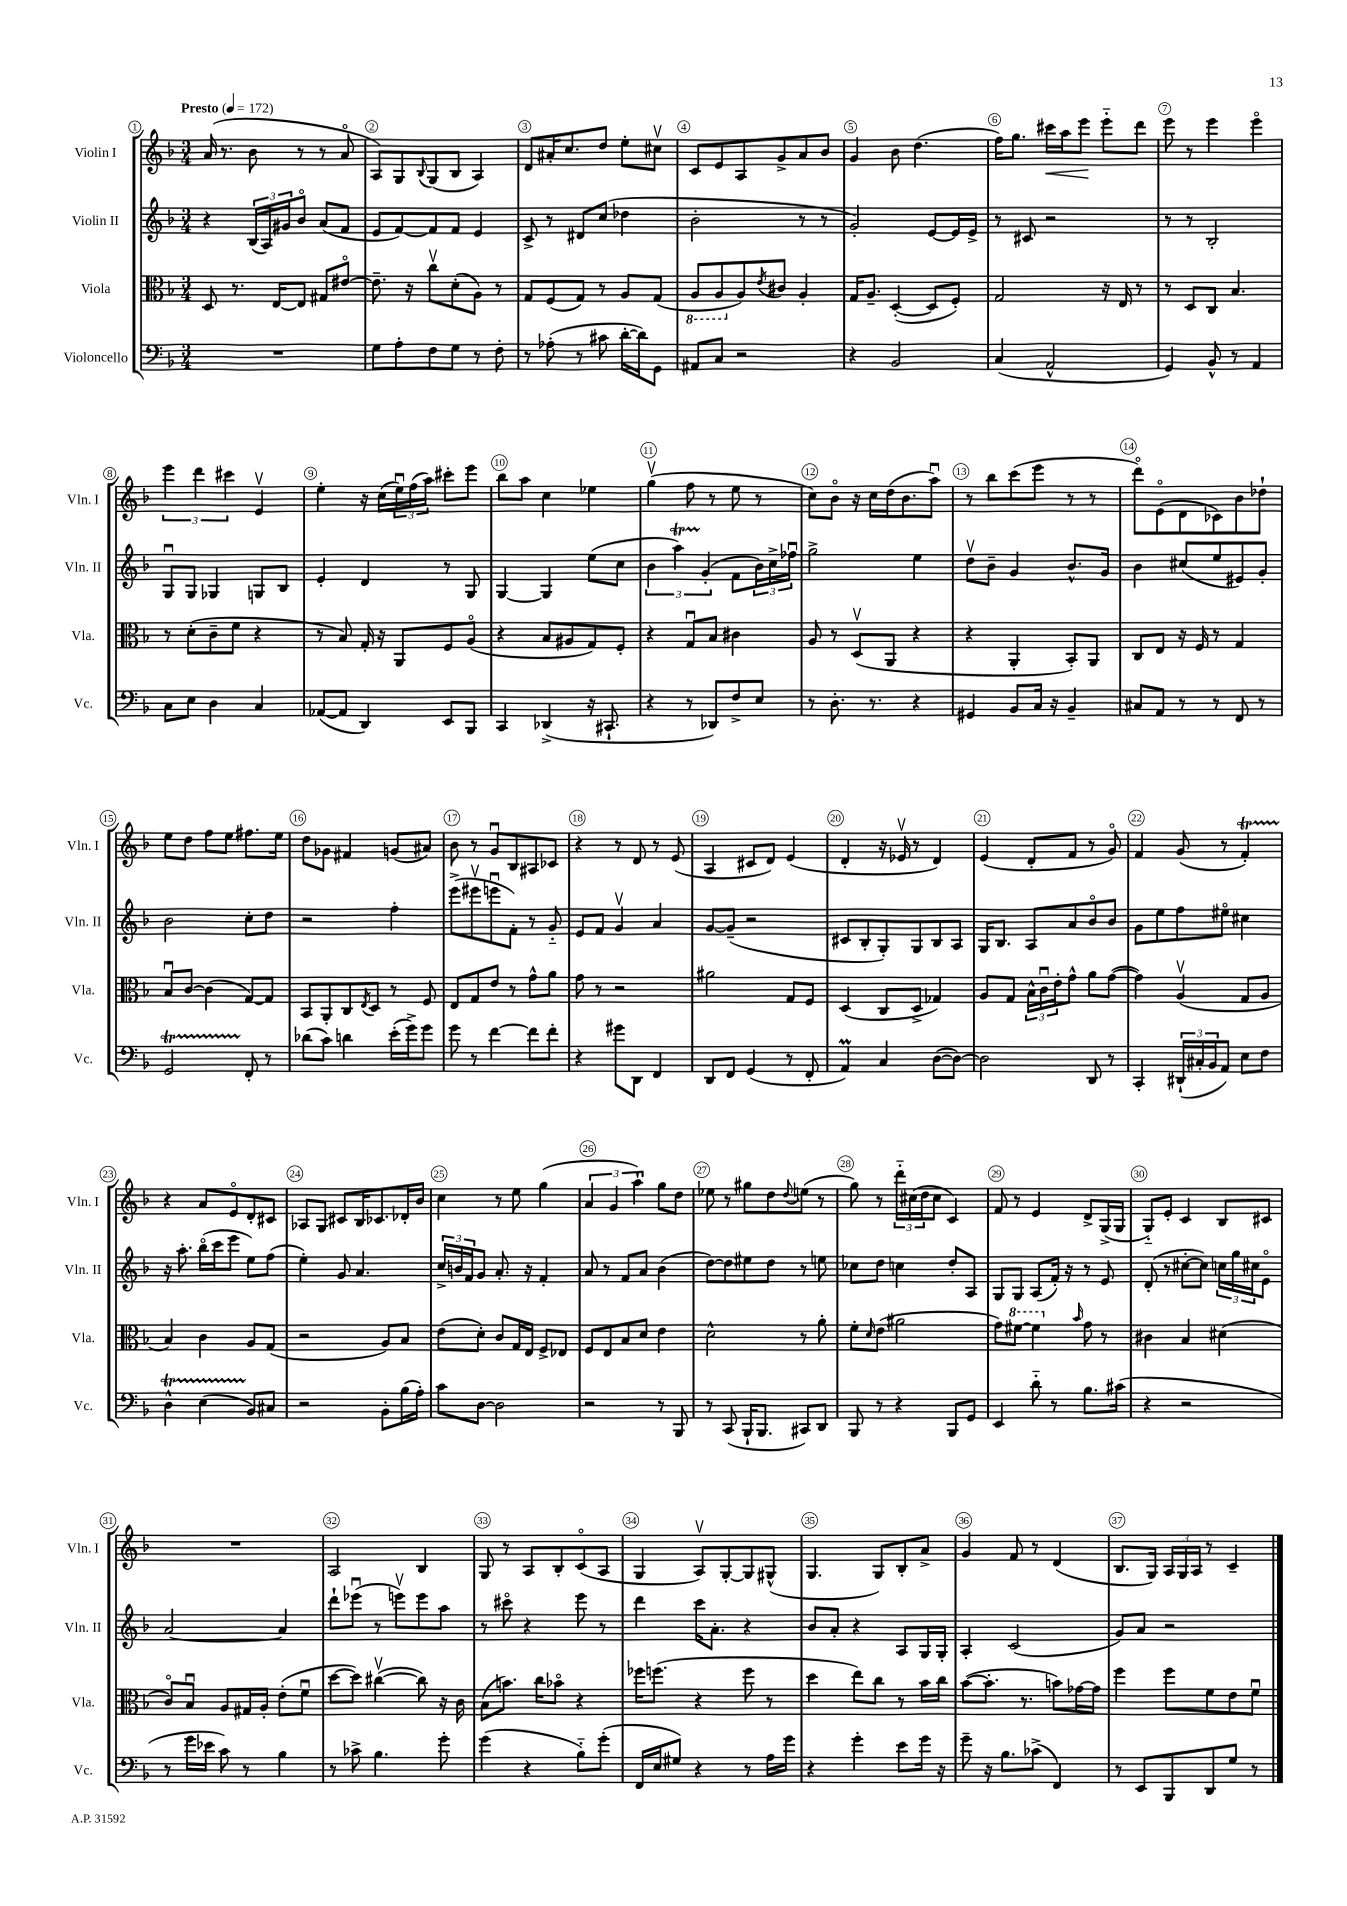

**kern	**kern	**kern	**kern	**dynam
*part4	*part3	*part2	*part1	*part1
*staff4	*staff3	*staff2	*staff1	*staff1
*I"Violoncello	*I"Viola	*I"Violin II	*I"Violin I	*
*I'Vc.	*I'Vla.	*I'Vln. II	*I'Vln. I	*
*clefF4	*clefC3	*clefG2	*clefG2	*
*k[b-]	*k[b-]	*k[b-]	*k[b-]	*
*M3/4	*M3/4	*M3/4	*M3/4	*
*MM172	*MM172	*MM172	*MM172	*
=1	=1	=1	=1	=1
!	!	!	!LO:TX:a:B:t=Presto	!
2.r	8D/	4r	(16a/	.
.	.	.	8.r	.
.	8.r	.	.	.
.	.	(24B-/LL	8b-\	.
.	.	24A/)	.	.
.	[16E/KL	.	.	.
.	.	24g#X/J	.	.
.	8E/J]	8b-/J	8r	.
.	8G#X/L	(8a/L	8r	.
.	[8e#X/J	8f/J	8a/	.
=2	=2	=2	=2	=2
8G\L	8.e#~\]	8e/L	8A/L)	.
8A'\	.	[8f/)	8G/	.
.	16r	.	.	.
.	.	.	8qqB-/	.
8F\	8ccv\L	8f/]	(8G/	.
8G\J	(8d'\	8f/J	8B-/J	.
8r	8A\J)	4e/	4A/)	.
8F'\	8r	.	.	.
=3	=3	=3	=3	=3
8r	8G/L	8c^/	8d/L	.
(8A-X'\	(8F/	8r	16a#X'/K	.
.	.	.	8.cc/	.
8r	8G/J)	8d#X/L	.	.
8c#X\	8r	(8cc/J	8dd/J	.
[16d'\LL	8A/L	4dd-X\	8ee'\L	.
16d\J])	.	.	.	.
8GG\J	(8G/J	.	8cc#Xv\J	.
=4	=4	=4	=4	=4
*	*8ba	*	*	*
8AA#X/L	8AA/L	2b-'\	8c/L	.
8C/J	8AA/	.	8e/	.
*	*X8ba	*	*	*
2r	8A/)	.	8A/	.
.	8qe/	.	.	.
.	8c#X/J	.	8g^/	.
.	4A'/	8r	8a/	.
.	.	8r	8b-/J	.
=5	=5	=5	=5	=5
4r	16G/KL	2g'/)	4g/	.
.	8.A~/J	.	.	.
2BB-/	([4D'/	.	8b-\	.
.	.	.	(4.dd\	.
.	8D/L]	[8e/L	.	.
.	8F'/J)	16e/L]	.	.
.	.	16e^/JJ	.	.
=6	=6	=6	=6	=6
(4C/	2G/	8r	16ff\KL)	.
.	.	.	8.gg\J	.
.	.	8c#X/	.	.
!	!	!	!	!LO:HP:b
2AA^^/	.	2r	16ccc#X\LL	<
.	.	.	16aa\J	.
.	.	.	8eee\J	.
.	16r	.	8eee\L	[
.	16E/	.	.	.
.	8r	.	8ddd\J	.
=7	=7	=7	=7	=7
4GG/)	8r	8r	8eee\	.
.	8D/L	8r	8r	.
8BB-^^/	8C/J	2B-'/	4eee\	.
8r	4.B-/	.	.	.
4AA/	.	.	4eee\	.
!!LO:LB:g=z
=8	=8	=8	=8	=8
8C\L	8r	8Gu/L	6eee\	.
8E\J	(8d'\L	8G/J	.	.
.	.	.	6ddd\	.
4D\	8c~\	4G-X/	.	.
.	.	.	6ccc#X\	.
.	8f\J	.	.	.
4C/	4r	8Gn/L	4ev/	.
.	.	8B-/J	.	.
=9	=9	=9	=9	=9
([8AA-X/L	8r	4e'/	4ee'\	.
8AA-/J]	8B-/)	.	.	.
4DD/)	16G'/	4d/	16r	.
.	16r	.	(16cc\LL	.
.	8AA/L	.	24eeu\)	.
.	.	.	(24ff\	.
.	.	.	24aa\JJ)	.
8EE/L	8F/	8r	8ccc#X'\L	.
8BBB-/J	(8A/J	8G/	8eee\J	.
=10	=10	=10	=10	=10
4CC/	4r	[4G/	8bb-\L	.
.	.	.	8aa\J	.
(4DD-X^/	8B-/L	4G/]	4cc\	.
.	8A#X/	.	.	.
16r	8G/)	(8ee\L	4ee-X\	.
8.CC#X`/	.	.	.	.
.	8F'/J	8cc\J	.	.
=11	=11	=11	=11	=11
4r	4r	6b-\	(4ggv\	.
.	.	6aat\)	.	.
8r	8Gu/L	.	8ff\	.
.	.	(6g'/	.	.
8DD-X/L)	8B-/J	.	8r	.
8F^/	4c#X\	8f\L	8ee\	.
8E/J	.	24b-\L)	8r	.
.	.	24cc^\	.	.
.	.	24ff-Xu\JJ	.	.
=12	=12	=12	=12	=12
8r	8A/	2gg^\	8cc\L)	.
8.D'\	8r	.	8b-\J	.
.	(8Dv/L	.	16r	.
8.r	.	.	16cc\LL	.
.	8AA/J	.	(16dd\J	.
.	.	.	8.b-\	.
4r	4r	4ee\	.	.
.	.	.	8aau\J)	.
=13	=13	=13	=13	=13
4GG#X/	4r	8ddv\L	8r	.
.	.	8b-~\J	8bb-\L	.
8BB-/L	4AA'/	4g/	(8ccc\	.
16C/Jk	.	.	8eee\J	.
16r	.	.	.	.
4BB-~/	8BB-'/L)	8.b-^^/L	8r	.
.	8AA/J	.	8r	.
.	.	16g/Jk	.	.
=14	=14	=14	=14	=14
8C#X/L	8C/L	4b-\	8ddd\L)	.
8AA/J	8E/J	.	(8e\	.
8r	16r	(8cc#X/L	8d\	.
.	16F/	.	.	.
8r	8r	8ee/	8c-X\)	.
8FF/	4G/	8e#X/)	8b-\	.
8r	.	8g'/J	8dd-X`\J	.
!!LO:LB:g=z
=15	=15	=15	=15	=15
2GGT/	8B-u/L	2b-\	8ee\L	.
.	[8c/J	.	8dd\J	.
.	(4c\]	.	8ff\L	.
.	.	.	8ee\J	.
8FF'/	[8G/L)	8cc'\L	8.ff#X\L	.
8r	8G/J]	8dd\J	.	.
.	.	.	16ee\Jk	.
=16	=16	=16	=16	=16
(8d-X\L	8BB-/L	2r	8dd\L	.
8c\J)	8AA'/	.	8g-X\J	.
4dn\	8C/	.	4f#X/	.
.	8qE/	.	.	.
.	8D/J	.	.	.
(16e'\LL	8r	4ff'\	(8gn/L	.
16g^\J)	.	.	.	.
8g\J	8F/	.	8a#X/J)	.
=17	=17	=17	=17	=17
8g\	8E/L	(8eee^\L	8b-\	.
8r	8G/	8eee#Xv\	8r	.
[4f\	8e/J	8eeenu\	8gu/L	.
.	8r	8f'\J)	8B-/	.
8f\L]	8g^^\L	8r	8A#X/	.
8f'\J	8a\J	8g/	8c-X/J	.
=18	=18	=18	=18	=18
4r	8g\	8e/L	4r	.
.	8r	8f/J	.	.
8g#X\L	2r	4gv/	8r	.
8DD\J	.	.	8d/	.
4FF/	.	4a/	8r	.
.	.	.	(8e/	.
=19	=19	=19	=19	=19
8DD/L	2a#X\	[8g/L	4A/	.
8FF/J	.	(8g~/J]	.	.
(4GG/	.	2r	8c#X/L	.
.	.	.	8d/J)	.
8r	8G/L	.	(4e/	.
8FF'/	8F/J	.	.	.
=20	=20	=20	=20	=20
4AAm/)	(4D/	8c#X/L	4d'/	.
.	.	8B-'/	.	.
4C/	8C/L	8G'/)	16r	.
.	.	.	16e-Xv/	.
.	8D^/J	8G/	8r	.
([8D\L	4G-X/)	8B-/	4d/)	.
8D\J_)	.	8A/J	.	.
=21	=21	=21	=21	=21
2D\]	8A/L	16G/KL	(4e/	.
.	.	8.B-/J	.	.
.	8G/J	.	.	.
.	24B-^^\LL	8A/L	8d'/L	.
.	24cu\	.	.	.
.	24e'\J	.	.	.
.	8g^^\J	8a/	8f/J	.
8DD/	8a\L	8b-/	8r	.
8r	([8g\J	8b-/J	8g/)	.
=22	=22	=22	=22	=22
4CC'/	4g\])	8g\L	4f/	.
.	.	8ee\	.	.
(24DD#X`/LL	(4Av/	8ff\	(8g/	.
24C#X'/	.	.	.	.
24BB-/J	.	.	.	.
8AA/J)	.	8ee#X\J	8r	.
8E\L	8G/L	4cc#X\	4fT'/)	.
8F\J	8A/J	.	.	.
!!LO:LB:g=z
=23	=23	=23	=23	=23
4DT^^\	4B-/)	16r	4r	.
.	.	8.aa'\	.	.
(4ETTT\	4c\	(16bb-\LL	8a/L	.
.	.	16ccc\J	.	.
.	.	8eee\J	8e/	.
8BB-/L)	8A/L	8ee\L)	8d'/	.
8C#X/J	(8G/J	(8ff\J	8c#X/J	.
=24	=24	=24	=24	=24
2r	2r	4ee'\)	8A-X/L	.
.	.	.	8G/J	.
.	.	8g/	8c#X/L	.
.	.	4.a/	16B-/K	.
.	.	.	8.c-X/	.
8BB-'\L	8A/L)	.	.	.
(16B-\L	8B-/J	.	16d-X'/L	.
16A'\JJ)	.	.	16b-/JJ	.
=25	=25	=25	=25	=25
8c\L	(8e\L	24cc^/LL	4cc\	.
.	.	24bn/	.	.
.	.	24f/J	.	.
[8D\J	8d'\J)	8g/J	.	.
2D\]	8c/L	8.a'/	8r	.
.	16G/L	.	8ee\	.
.	16E/JJ	16r	.	.
.	8F^/L	4f'/	(4gg\	.
.	8E-X/J	.	.	.
=26	=26	=26	=26	=26
2r	8F/L	8a/	6a/	.
.	8E/	8r	.	.
.	.	.	6g/	.
.	8B-/	8f/L	.	.
.	.	.	6aa`\)	.
.	8d/J	8a/J	.	.
8r	4e\	(4b-\	8gg\L	.
8BBB-/	.	.	8dd\J	.
=27	=27	=27	=27	=27
8r	2d^^\	[8dd\L)	8ee-X\	.
(8CC/	.	8dd\]	8r	.
16BBB-`/KL	.	8ee#X\	8gg#X\L	.
8.BBB-/J	.	.	.	.
.	.	8dd\J	8dd\	.
.	.	.	8qqdd/	.
8CC#X/L)	8r	8r	(8een\J	.
8DD/J	8a'\	8een\	8r	.
=28	=28	=28	=28	=28
8BBB-/	8f'\L	8cc-X\L	8gg\)	.
.	16qqd/	.	.	.
8r	(8e\J	8dd\J	8r	.
4r	2a#X\	4ccn\	24ddd\LL	.
.	.	.	(24cc#X\	.
.	.	.	24dd\J	.
.	.	.	8cc#\J	.
8BBB-/L	.	8dd'/L	4c/)	.
8GG/J	.	8A/J	.	.
=29	=29	=29	=29	=29
4EE/	8g\L)	8G/L	8f/	.
*	*8va	*	*	*
.	[8ff#X\J	8G/J	8r	.
8d\	4ff#\]	(8A/L	4e/	.
8r	.	16f'/Jk)	.	.
.	.	16r	.	.
*	*X8va	*	*	*
.	16qqb-/	.	.	.
8.B-\L	8g\	8r	8d^/L	.
.	8r	8e/	(16G^/L	.
(16c#X\Jk	.	.	16G/JJ	.
=30	=30	=30	=30	=30
4r	4c#X\	(8d'/	8G/L)	.
.	.	8r	8e'/J	.
2r	4B-/	[8cc#X'\L	4c/	.
.	.	8cc#\J])	.	.
.	(4d#X\	24ccn\LL	8B-/L	.
.	.	24gg\	.	.
.	.	24cc#X\J	.	.
.	.	8e\J	8c#X/J	.
!!LO:LB:g=z
=31	=31	=31	=31	=31
8r	8c/L)	[2a/	2.r	.
16g\LL	8B-u/J	.	.	.
16e-X\JJ	.	.	.	.
8c\)	8A/L	.	.	.
8r	16G#X/L	.	.	.
.	16A'/JJ	.	.	.
4B-\	(8e'\L	4a/]	.	.
.	8fu\J	.	.	.
=32	=32	=32	=32	=32
8r	[8dd\L	8ddd`\L	2A/	.
8c-X^\	8dd\J])	(8eee-Xu\J	.	.
4.B-\	([4cc#Xv\	8r	.	.
.	.	8eeenv\L)	.	.
.	8cc#\])	8eee\	4B-/	.
8g'\	16r	8aa\J	.	.
.	16c\	.	.	.
=33	=33	=33	=33	=33
(4g\	(8B-\L	8r	8G/	.
.	8.bn\J)	8ccc#X\	8r	.
4r	.	4r	8A/L	.
.	16cc\KL	.	.	.
.	8b-X\J	.	8B-'/	.
8B-\L)	4r	8eee\	(8c/	.
(8g'\J	.	8r	8A/J	.
=34	=34	=34	=34	=34
16FF/LL	16ff-X\KL	4ddd\	4G/	.
16E/J	(8.ffn\J	.	.	.
8G#X/J)	.	.	.	.
4r	4r	16ccc\KL	8Av/L)	.
.	.	8.a'\J	.	.
.	.	.	[8G'/	.
8r	8ff\	4r	8G/]	.
16A\LL	8r	.	(8G#X^^/J	.
16g\JJ	.	.	.	.
=35	=35	=35	=35	=35
4r	4dd\	8b-/L	4.G/	.
.	.	8a'/J	.	.
4g'\	8ee\L)	4r	.	.
.	8cc\J	.	8G/L)	.
8e\L	8r	8A/L	8B-'/	.
16g\Jk	16b-\LL	16G/L	8a^/J	.
16r	16cc\JJ	16G'/JJ	.	.
=36	=36	=36	=36	=36
8g~\	([8b-\L	4A'/	4g/	.
16r	8.b-'\J]	.	.	.
8.B-\L	.	.	.	.
.	.	(2c/	8f/	.
.	8.r	.	.	.
(8c-X^\J	.	.	8r	.
4FF/)	8bn\L)	.	(4d/	.
.	[16g-X\L	.	.	.
.	16g-\JJ]	.	.	.
=37	=37	=37	=37	=37
8r	4ff\	8g/L)	8.B-/L	.
8EE/L	.	8a/J	.	.
.	.	.	16G/Jk)	.
8BBB-/	8ff\L	2r	24A/LL	.
.	.	.	24G/	.
.	.	.	24A/JJ	.
8DD/	8f\	.	8r	.
8G/J	8e\	.	4c~/	.
8r	8fu\J	.	.	.
==	==	==	==	==
*-	*-	*-	*-	*-
